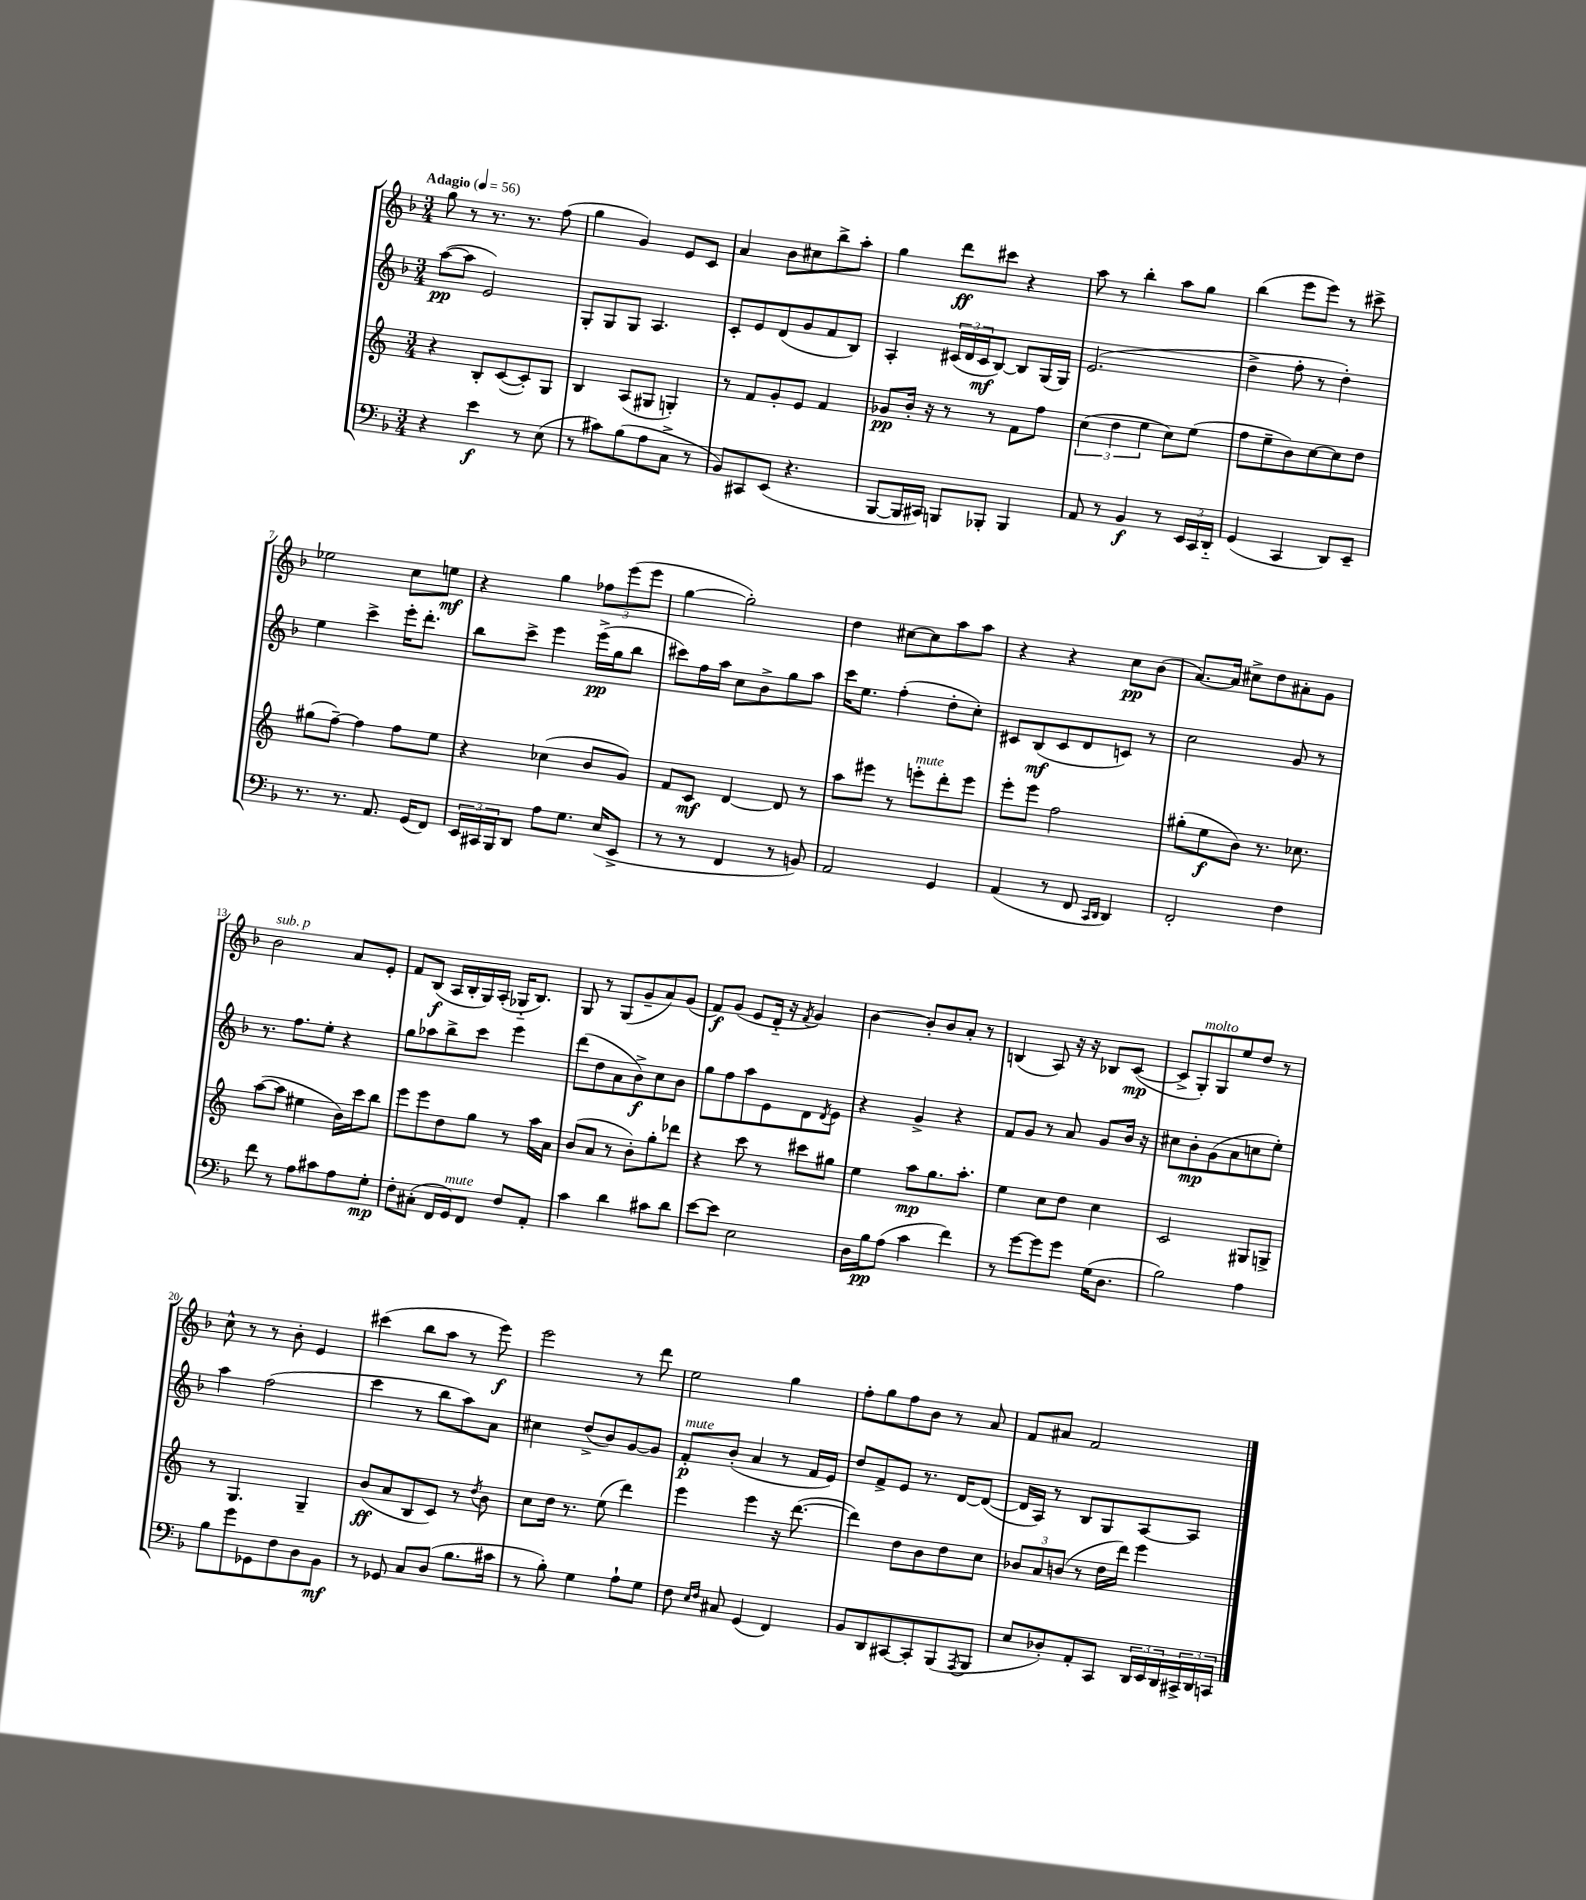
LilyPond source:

<<
\new StaffGroup <<
\new Staff = "s0" {
    \clef treble \key f \major \numericTimeSignature \time 3/4 \tempo "Adagio" 4 = 56
    g''8 r8 r8. r8. f''8( |
    g''4 g'4) e'8 c'8 |
    a'4 bes'8 cis''8 bes''8-> a''8-. |
    g''4 d'''8\ff cis'''8 r4 |
    a''8 r8 bes''4-. a''8 g''8 |
    bes''4( e'''8 e'''8) r8 cis'''8-> |
    ees''2 c''8 e''8\mf |
    r4 g''4 \tuplet 3/2 { fes''8 e'''8( e'''8 } |
    g''4~ g''2-.) |
    d''4 cis''8~ cis''8 a''8 a''8 |
    r4 r4 c''8\pp bes'8( |
    a'8.~) a'16 cis''8-> d''8 ais'8-. g'8 |
    bes'2^\markup { \italic "sub. p" } a'8 e'8-. |
    f'8 bes8\f( a16 bes16-. g16) a16-.( ges16-_ bes8.) |
    g8 r8 g8( g'8-- a'8) g'8( |
    f'8\f) g'8( e'8 d'16-_ r16 \acciaccatura { f'8 } g'4) |
    bes'4~ bes'8-. bes'8 a'8-. r8 |
    b4( a8) r16 r16 bes8 c'8~\mp( |
    c'8-> g8-.^\markup { \italic "molto" }) g8 e''8 d''8 r8 |
    c''8-^ r8 r8 bes'8-. e'4 |
    cis'''4( bes''8 a''8 r8 e'''8\f) |
    e'''2 r8 d'''8 |
    e''2 g''4 |
    f''8-. g''8 f''8 bes'8 r8 a'8 |
    f'8 ais'8 f'2 \bar "|." |
}
\new Staff = "s1" {
    \clef treble \key f \major \numericTimeSignature \time 3/4
    a''8~\pp( a''8 e'2) |
    g8-. g8 g8 a4. |
    c'8-. e'8 d'8( g'8 f'8 bes8) |
    a4-. \tuplet 3/2 { cis'16( d'16 cis'16\mf } bes8~) bes8 g16( g16) |
    e'2.( |
    d''4-> f''8-. r8 d''4-.) |
    e''4 c'''4-> e'''16-. d'''8.-. |
    bes''8 c'''8-> e'''4 e'''16->\pp( g''16 bes''8 |
    cis'''8) f''16 a''16 c''8 bes'8-> g''8 a''8 |
    c'''16 e''8. f''4-.( d''8-. c''8-.) |
    cis'8 bes8\mf( cis'8 d'8 c'8) r8 |
    c''2 g'8 r8 |
    r8. f''8. e''8-. r4 |
    g''8 aes''8 bes''8-> c'''8 e'''4 |
    d'''8( d''8 a'8 bes'8->\f) c''8 bes'8 |
    g''8 f''8 a''8 e'8 d'8 \acciaccatura { d'8 } e'8 |
    r4 g'4-> r4 |
    f'8 g'8 r8 a'8 g'8 bes'16 r16 |
    cis''8 bes'8-.\mp g'8( a'8 c''8 e''8-.) |
    a''4 f''2( |
    c'''4 r8 bes''8 a''8) a'8 |
    cis''4 d''8->( bes'8) g'8~ g'8 |
    f'8-.\p^\markup { \italic "mute" } bes'8-.( a'4 r8 f'16 e'16) |
    d''8 f'8-> e'8 r8. d'16~ d'8~( |
    d'16 a16) r8 bes8 g8 a8~ a8 \bar "|." |
}
\new Staff = "s2" {
    \clef treble \key c \major \numericTimeSignature \time 3/4
    r4 b8-. c'8~( c'8-.) g8 |
    b4 a8( gis8 g4-.) |
    r8 f'8 g'8-. e'8 f'4 |
    ges'8\pp b'16-. r16 r8 r8 f'8 f''8 |
    \tuplet 3/2 { c''4( d''4 e''4 } c''8) e''8( |
    f''8 e''8-- b'8) c''8~ c''8 d''8 |
    gis''8( f''8~--) f''4 f''8 e''8 |
    r4 ces''4( b'8 g'8) |
    f'8 c'8\mf d'4~ d'8 r8 |
    a''8 eis'''8 r8 e'''8-.^\markup { \italic "mute" } d'''8-. e'''8 |
    e'''8-. e'''8 f''2 |
    gis''8-.( e''8\f b'8) r8. ces''8. |
    a''8~( a''8 eis''4 b'16) c'''16 b''8 |
    e'''8 e'''8 d''8 g''8 r8 a''16 a'16 |
    b'8( a'8 r8 b'8-.) g''8-. des'''8 |
    r4 c'''8 r8 cis'''8 gis''8 |
    e''4 a''8\mp g''8. a''8.-. |
    e''4 c''8 d''8 c''4 |
    c'2 gis8 g8-> |
    r8 g4. g4-- |
    b'8\ff( a'8 b8 c'8) r8 \acciaccatura { d''8 } b'8 |
    c''8 d''16 r8. e''8( d'''4) |
    e'''4 e'''4 r16 d'''8.~( |
    d'''4) d''8 b'8 d''8 c''8 |
    \tuplet 3/2 { bes'8 a'8 b'8( } r8 d''16 d'''16) e'''4 \bar "|." |
}
\new Staff = "s3" {
    \clef bass \key f \major \numericTimeSignature \time 3/4
    r4 e'4\f r8 e8( |
    r8 cis'8) bes8( a8 c8-> r8 |
    bes,8) cis,8 e,8( r4. |
    bes,,8~ bes,,16 cis,16) b,,8 bes,,8-. bes,,4 |
    a,8 r8 bes,4\f r8 \tuplet 3/2 { e,16 c,16 d,16-_ } |
    g,4( c,4 d,8) e,8-- |
    r8. r8. a,8. g,16( f,8) |
    \tuplet 3/2 { e,16 cis,16 bes,,16 } d,8 a8 g8. e16( e,8-> |
    r8 r8 f,4 r8 b,8) |
    a,2 g,4 |
    a,4( r8 f,8 \grace { c,16 d,16 } d,4) |
    f,2-. f4 |
    f'8 r8 a8 cis'8 a8 g8-.\mp |
    f8-. cis8-.( f,16 g,16^\markup { \italic "mute" }) f,8 f8 a,8-. |
    c'4 d'4 cis'8 d'8 |
    e'8~ e'8 e2 |
    d16 bes16\pp a8( c'4 f'4) |
    r8 g'8~ g'8 g'8 g16( d8. |
    bes2) a4 |
    bes8 g'8 ges,8 f8 d8 bes,8\mf |
    r8 ges,8 c8 d8( bes8. cis'16 |
    r8 bes8-.) g4 a8-! g8 |
    f8 \grace { e16 f16 } cis8 g,4( f,4) |
    bes,8 d,8 cis,8~ cis,8-. bes,,8( \acciaccatura { a,,8 } bes,,8 |
    e8 des8-.) a,8-. c,8 \tuplet 3/2 { d,16 e,16 d,16 } \tuplet 3/2 { cis,16-> d,16 c,16 } \bar "|." |
}
>>
>>
